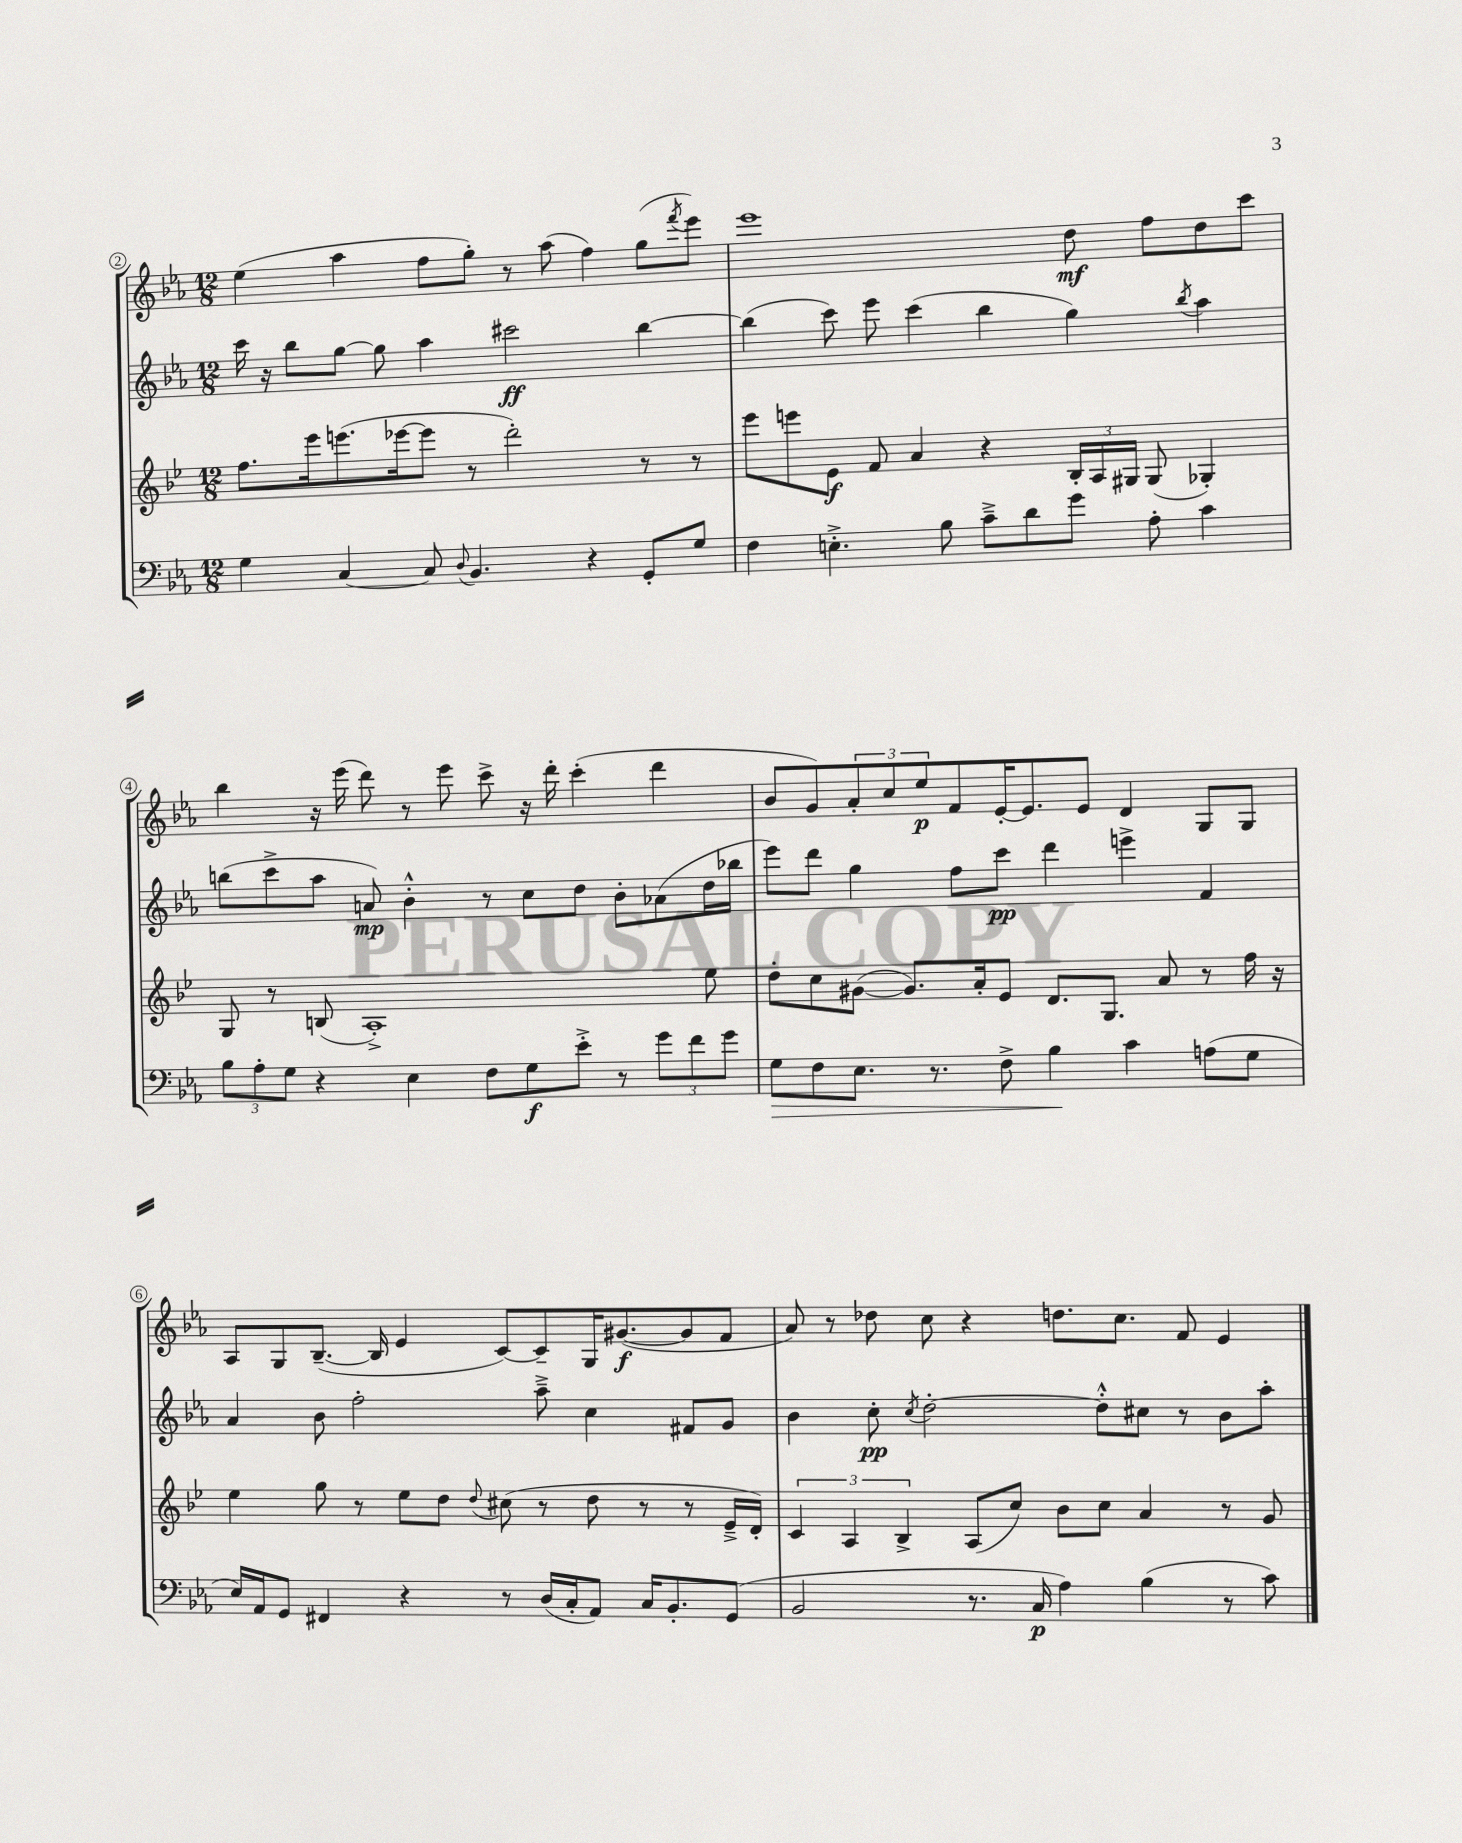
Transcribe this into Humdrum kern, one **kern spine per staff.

**kern	**kern	**kern	**kern
*staff4	*staff3	*staff2	*staff1
*clefF4	*clefG2	*clefG2	*clefG2
*k[b-e-a-]	*k[b-e-]	*k[b-e-a-]	*k[b-e-a-]
*M12/8	*M12/8	*M12/8	*M12/8
4G	8.ff	16ccc	(4ee-
.	.	16r	.
.	.	8bb-	.
.	16eee-	.	.
[4C	(8.eee	[8gg	4aa-
.	.	8gg]	.
.	[16eee-	.	.
8C]	8eee-]	4aa-	8ff
8qqD	.	.	.
4.BB-	8r	.	8gg')
.	2ddd')	2ccc#	8r
.	.	.	(8aa-
4r	.	.	4ff)
8GG'	8r	[4bb-	(8gg
.	.	.	8qfff
8G	8r	.	8eee-)
=	=	=	=
4F	8eee-	(4bb-]	1eee-
.	8eee	.	.
4.E'^	8e-	8ccc)	.
.	8f	8eee-	.
.	4a	(4ccc	.
8B-	.	.	.
8c~^	4r	4bb-	.
8d	.	.	.
8g	24B-'	4gg)	8dd
.	24A	.	.
.	24G#	.	.
8A-'	(8G#	.	8ff
.	.	8qbb-	.
4c	4G-')	4aa-	8dd
.	.	.	8ccc
=	=	=	=
12B-	8G	(8bb	4bb-
12A-'	.	.	.
.	8r	8ccc^	.
12G	.	.	.
4r	(8B	8aa-	16r
.	.	.	(16eee-
.	1A'^)	8a)	8ddd)
4E-	.	4b-'^^	8r
.	.	.	8eee-
8F	.	8r	8ccc^
8G	.	8cc	16r
.	.	.	16ddd'
8e-'^	.	8dd	(4ccc'
8r	.	8b-'	.
12g	.	(8a-	4ddd
12f	.	.	.
.	8ee-	16dd	.
12g	.	.	.
.	.	16bb-	.
=	=	=	=
8G	8dd'	8eee-)	8b-
8F	8cc	8ddd	8g)
8.E-	([8g#	4gg	12a-'
.	.	.	12cc
.	8.g#])	.	.
.	.	.	12ee-
8.r	.	.	.
.	.	8ff	8f
.	16a'	.	.
8F^	8e-	8ccc	[16e-'
.	.	.	8.e-]
4B-	8.d	4ddd	.
.	.	.	8e-
.	8.G	.	.
4c	.	4eee^	4d
.	8a	.	.
(8A	8r	4f	8G
8G	16ff	.	8G
.	16r	.	.
=	=	=	=
16E-)	4ee-	4a-	8A-
16AA-	.	.	.
8GG	.	.	8G
4FF#	8gg	8b-	([8.B-~
.	8r	2ff'	.
.	.	.	16B-]
4r	8ee-	.	4e-
.	8dd	.	.
.	8qqdd	.	.
8r	(8cc#	.	[8c)
(16D	8r	8aa-~^	8c~]
16C'	.	.	.
8AA-)	8dd	4cc	16G
.	.	.	([8.g#
16C	8r	.	.
8.BB-'	.	.	.
.	8r	8f#	8g#]
(8GG	16e-~^	8g	8f
.	16d')	.	.
=	=	=	=
2BB-	6c	4b-	8a-)
.	.	.	8r
.	6A	.	.
.	.	8cc'	8dd-
.	6B-^	.	.
.	.	8qcc	.
.	.	[2dd'	8cc
8.r	(8A	.	4r
.	8cc)	.	.
16C	.	.	.
4A-)	8b-	.	8.dd
.	8cc	8dd'^^]	.
.	.	.	8.cc
(4B-	4a	8cc#	.
.	.	8r	8f
8r	8r	8b-	4e-
8c)	8g	8aa-'	.
==	==	==	==
*-	*-	*-	*-
